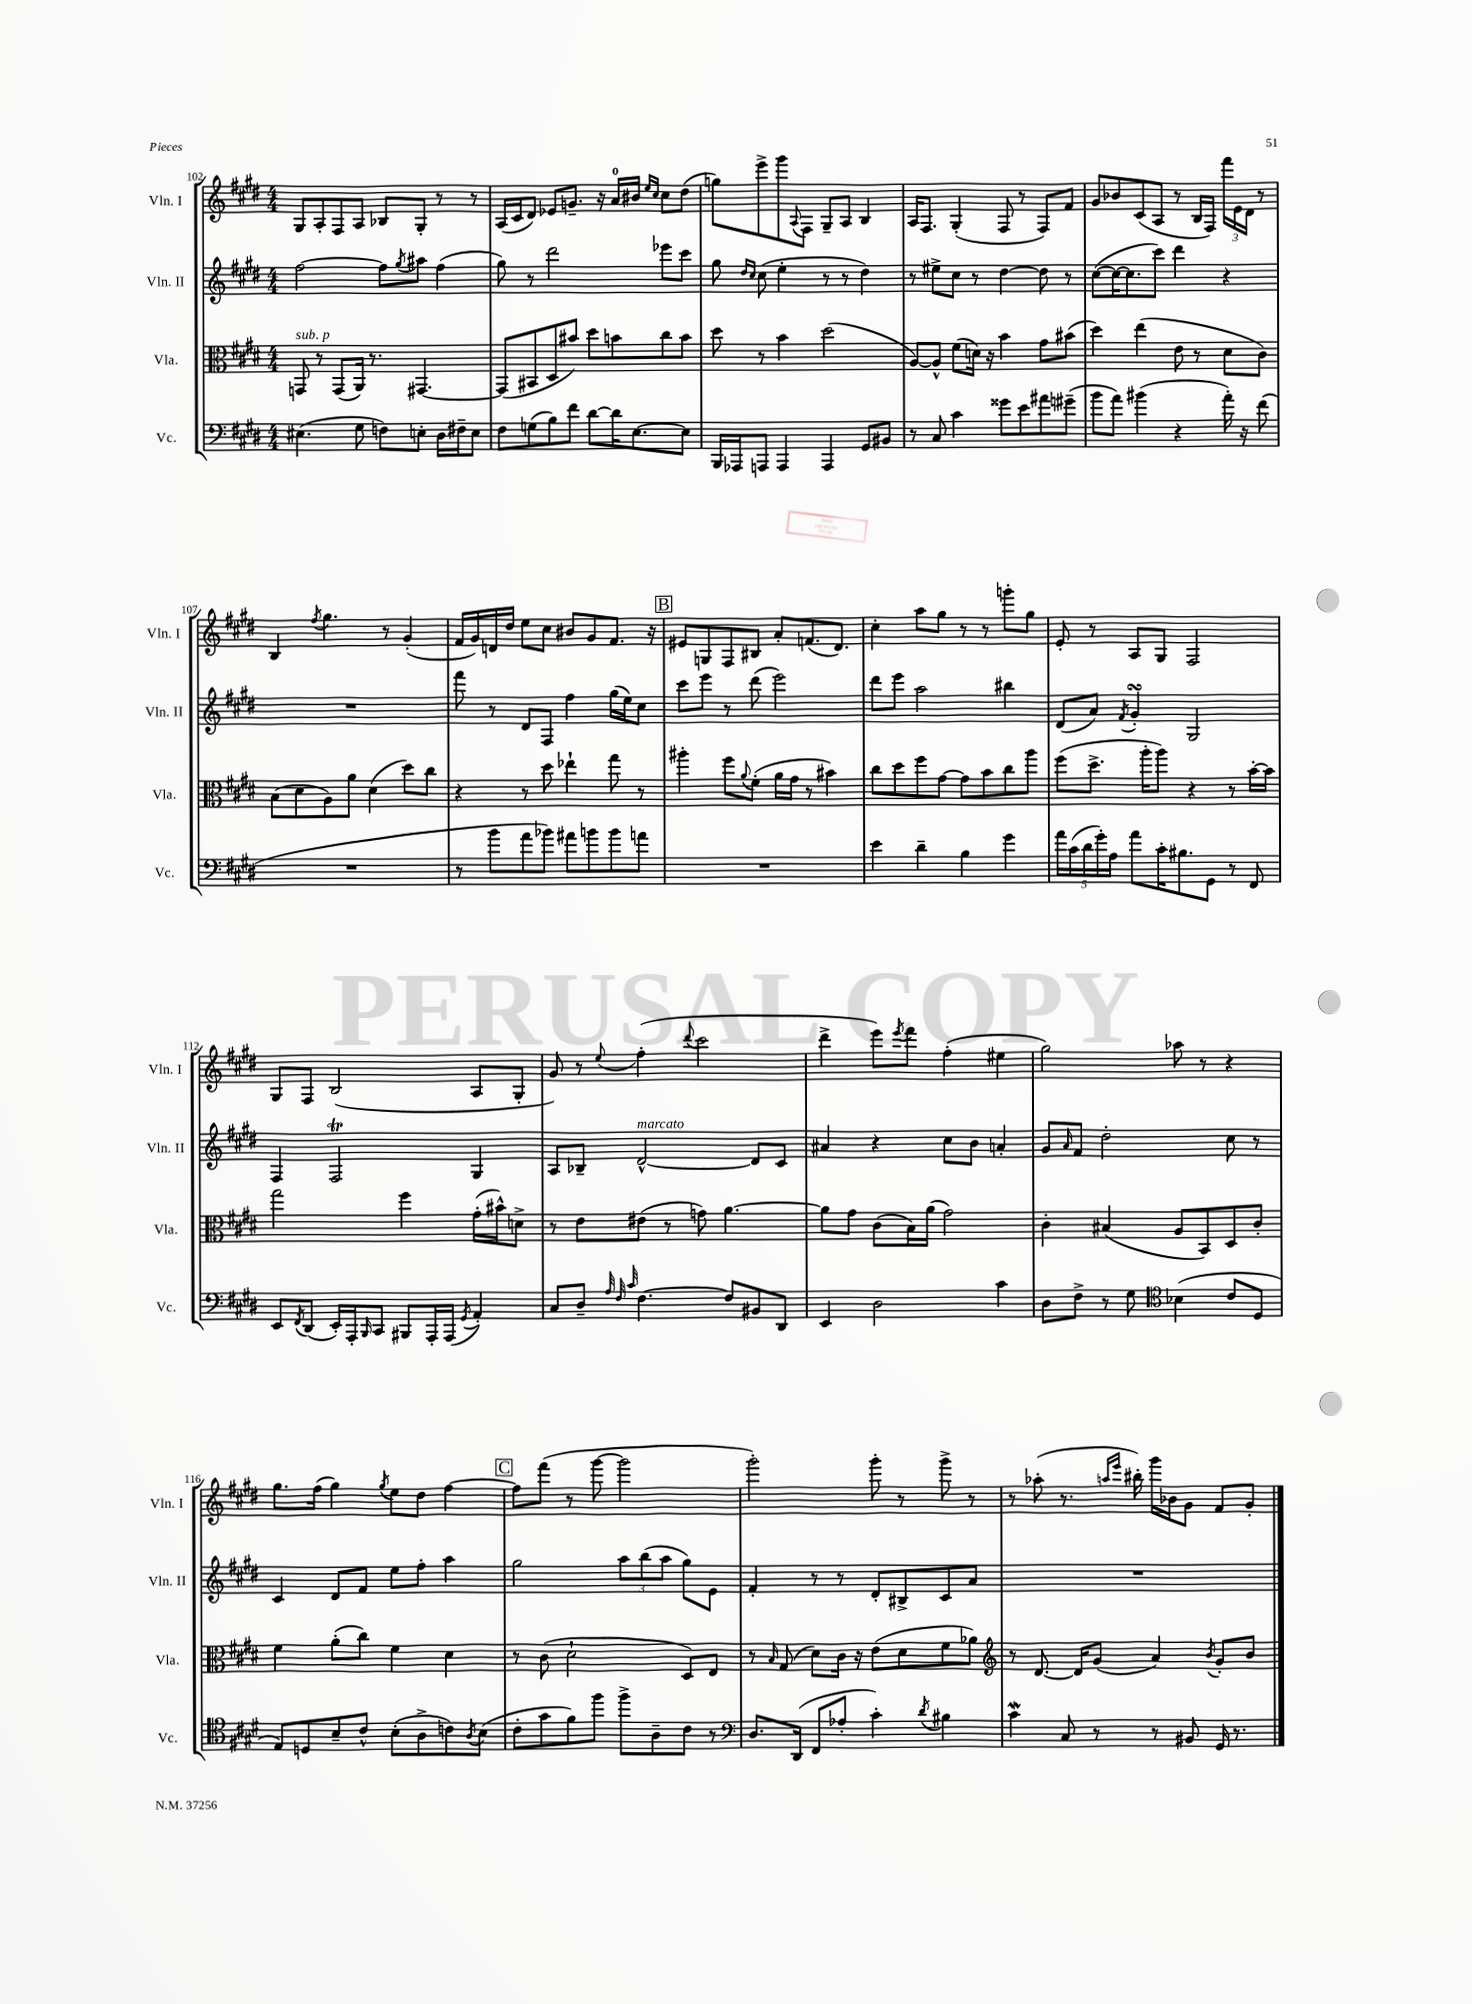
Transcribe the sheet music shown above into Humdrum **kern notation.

**kern	**kern	**kern	**kern
*staff4	*staff3	*staff2	*staff1
*clefF4	*clefC3	*clefG2	*clefG2
*k[f#c#g#d#]	*k[f#c#g#d#]	*k[f#c#g#d#]	*k[f#c#g#d#]
*M4/4	*M4/4	*M4/4	*M4/4
(4.E#\	8GG/	[2ff#\	8G#/L
.	8r	.	8A'/
.	(8GG/L	.	8F#/
8G#\	16AA/Jk)	.	8A/J
.	8.r	.	.
8F\L)	.	8ff#\]L	8B-/L
.	.	8qgg#/	.
8E'\J	[4.GG#/	8aa#\J	8G#'/J
16D#\LL	.	(4ff#\	8r
16F#~\J	.	.	.
8E\J	.	.	8r
=	=	=	=
8F#\L	(8GG#/]L	8gg#\)	(16A/LL
.	.	.	16c#/J
(8G\	8BB#/	8r	8d#/J)
8B\)	8D#/	2ddd#\	8e-/L
8f#\J	8b#/J)	.	8.g~/J
[8d#\L	8dd#\L	.	.
.	.	.	16r
16d#\]K	8b\	.	16a/LL
[8.E\	.	.	16b#/JJ
.	.	.	16qqee/LL
.	.	.	16qqcc#/JJ
.	8cc#\	8eee-\L	8cc#\L
8E\]J	8b\J	8ccc#\J	(8dd#\J
=	=	=	=
16BBB/LL	8dd#\	8gg#\	8gg\L)
16AAA-/J	.	.	.
.	.	16qqdd#/LL	.
.	.	16qqcc#/JJ	.
8AAA/J	8r	(8cc#\	8eee^\
4AAA/	4b\	4ee'\	8ggg#\
.	.	.	8qqA/
.	.	.	8F#\J
4AAA/	(2dd#\	8r	8G#~/L
.	.	8r	8A/J
8GG#/L	.	4dd#\)	4B/
8BB#/J	.	.	.
=	=	=	=
8r	[8A/L)	8r	16A/LK
.	.	.	8.F#/J
8C#/	8A^^/]J	8ee#^\L	.
4c#\	(8f#\L	8cc#\J	(4G#'/
.	16d\Jk)	8r	.
.	16r	.	.
8g##\L	4b\	[4dd#\	8F#/
8e\	.	.	8r
8a#\	8g#\L	8dd#\]	8F#/L)
(8g#~\J	(8b#\J	8r	8f#/J
=	=	=	=
8b\L	4dd#\)	([8cc#\L	8g#/L
8a\J)	.	16cc#\_K	8b-/
.	.	8.cc#\]	.
(4b#\	(4ee\	.	(8c#/
.	.	8ccc#\J)	8A/J
4r	8e\	4ddd#\	8r
.	8r	.	16B/LL
.	.	.	16F#/JJ)
16a'\)	8d#\L	4r	24fff#\LL
.	.	.	24e\
16r	.	.	.
.	.	.	24d#\JJ
(8f#\	8c#\J)	.	8r
=	=	=	=
1r	(8B\L	1r	4B/
.	8d#\	.	.
.	.	.	8qff#/
.	8A\)	.	4.gg#\
.	8a\J	.	.
.	(4d#\	.	.
.	.	.	8r
.	8dd#\L)	.	(4g#'/
.	8cc#\J	.	.
=	=	=	=
8r	4r	8fff#\	16f#/LL
.	.	.	16g#/)
8b\L	.	8r	16d/
.	.	.	16dd#/JJ
8a\	8r	8d#/L	8ee\L
8b-\J)	8dd#\	8F#/J	8cc#\J
8a#\L	4ee-`\	4ff#\	8b#/L
8b\	.	.	8g#/
8b\	8gg#\	(16gg#\LL	8.f#/J
.	.	16ee\J)	.
8a\J	8r	8cc#\J	.
.	.	.	16r
=	=	=	=
1r	4aa#'\	8ccc#\L	8e#/L
.	.	8eee\J	8G/
.	8ff#\L	8r	8F#/
.	8qqa/	.	.
.	(8f#'\J	(8ddd#\	8B#/J
.	16a\LL	2eee\)	8a'/L
.	16g#\JJ	.	.
.	8r	.	(8.f/
.	4b#\)	.	.
.	.	.	8.d#/J)
=	=	=	=
4e\	8cc#\L	8ddd#\L	4cc#'\
.	8dd#\	8eee\J	.
4d#~\	8ff#\	2aa\	8aa\L
.	[8g#\J	.	8gg#\J
4B\	8g#\]L	.	8r
.	8b\	.	8r
4g#\	8cc#\	4bb#\	8ggg'\L
.	8aa\J	.	8gg#\J
=	=	=	=
20a\LL	(8ff#\L	(8d#/L	8e'/
(20c#\	.	.	.
20d#\	.	.	.
.	8.dd#^\J	8a/J)	8r
20g#'\)	.	.	.
20A\JJ	.	.	.
.	.	8qf#/	.
8a\L	.	4g#'/	8A/L
.	16aa'\LK	.	.
16c#'\K	8aa\J)	.	8G#/J
8.B#\	.	.	.
.	4r	2G#/	2F#/
8GG#\J	.	.	.
8r	8r	.	.
8FF#/	[16b'\LL	.	.
.	16b\]JJ	.	.
=	=	=	=
8EE/L	2gg#\	4F#/	8G#/L
8qFF#/	.	.	.
(8DD#/J	.	.	8F#/J
16EE'/LL)	.	2F#/	(2B/
16AAA'/J	.	.	.
16qqBBB/	.	.	.
8CC#/J	.	.	.
8BBB#/L	4ff#\	.	.
16AAA'/L	.	.	.
(16AAA/JJ	.	.	.
8qGG#/	.	.	.
4AA'/)	(16g#'\LL	4G#/	8A/L
.	16b#^^\J)	.	.
.	8d^\J	.	8G#'/J
=	=	=	=
8C#/L	8r	8A/L	8g#/)
8D#~/J	8e\L	8B-~/J	8r
32qqA/	.	.	.
32qqF#/	.	.	.
32qqc#/	.	.	8qqee/
[4.F#\	(8e#\J	[2d#^^/	(4ff#'\
.	8r	.	.
.	.	.	8qqddd#/
.	8g\)	.	2ccc#\
8F#/]L	[4.a\	.	.
8BB#/	.	8d#/]L	.
8DD#/J	.	8c#/J	.
=	=	=	=
4EE/	8a\]L	4a#/	4ddd#^\
.	8g#\J	.	.
2D#\	(8c#\L	4r	8eee\L)
.	.	.	8qeee/
.	16B\L)	.	8fff#\J
.	(16a\JJ	.	.
.	2g#\)	8cc#\L	(4ff#'\
.	.	8b\J	.
4c#\	.	4a'/	4ee#\
=	=	=	=
8D#\L	4c#'\	8g#/L	2gg#\)
.	.	16qqa/	.
8F#^\J	.	8f#/J	.
8r	(4B#/	2dd#'\	.
8G#\	.	.	.
*clefC4	*	*	*
(4B-\	8A/L	.	8aa-\
.	8BB/)	.	8r
8c#/L	8D#/	8cc#\	4r
8D#/J	8c#'/J	8r	.
=	=	=	=
8E/L)	4f#\	4c#/	8.gg#\L
8D/	.	.	.
.	.	.	(16ff#\Jk
8B~/	(8a'\L	8d#/L	4gg#\)
8c#^^/J	8cc#\J)	8f#/J	.
.	.	.	8qgg#/
(8B'\L	4f#\	8ee\L	8ee\L
8A^\	.	8ff#'\J	8dd#\J
8c\)	4d#\	4aa\	[4ff#\
8qA/	.	.	.
(8B\J	.	.	.
=	=	=	=
8c#'\L	8r	2gg#\	8ff#\]L
8g#\	(8c#\	.	(8fff#\J
8f#\)	2d#`\	.	8r
8ff#\J	.	.	[8ggg#\
8ff#^\L	.	12aa\L	2ggg#\]
.	.	(12bb\	.
8A~\	.	.	.
.	.	12aa\J	.
8c#\J	8D#/L)	8gg#\L)	.
8r	8E/J	8e\J	.
=	=	=	=
*clefF4	*	*	*
8.D#/L	8r	4f#'/	2ggg#'\)
.	16qqB/	.	.
.	(8G#/	.	.
(16DD#/Jk	.	.	.
8FF#/L	8d#\L)	8r	.
8A-'/J	16c#\Jk	8r	.
.	16r	.	.
4c#'\)	(8e\L	8d#'/L	8ggg#'\
.	8d#\	8B#^/	8r
8qd#/	.	.	.
4B#\	8f#\	8c#/	8ggg#^\
.	8a-\J)	8a/J	8r
=	=	=	=
*	*clefG2	*	*
4c#\	8r	1r	8r
.	[8.d#/	.	(8aa-'\
8C#/	.	.	8.r
.	16d#/]LK	.	.
8r	(8g#/J	.	.
.	.	.	16qqaa/LL
.	.	.	16qqeee/JJ
.	.	.	16bb#'\)
8r	4a/)	.	16ggg#\LL
.	.	.	16b-\J
8BB#/	.	.	8g#\J
.	8qb/	.	.
16GG#/	8g#'/L	.	8f#/L
8.r	.	.	.
.	8b/J	.	8g#'/J
==	==	==	==
*-	*-	*-	*-
